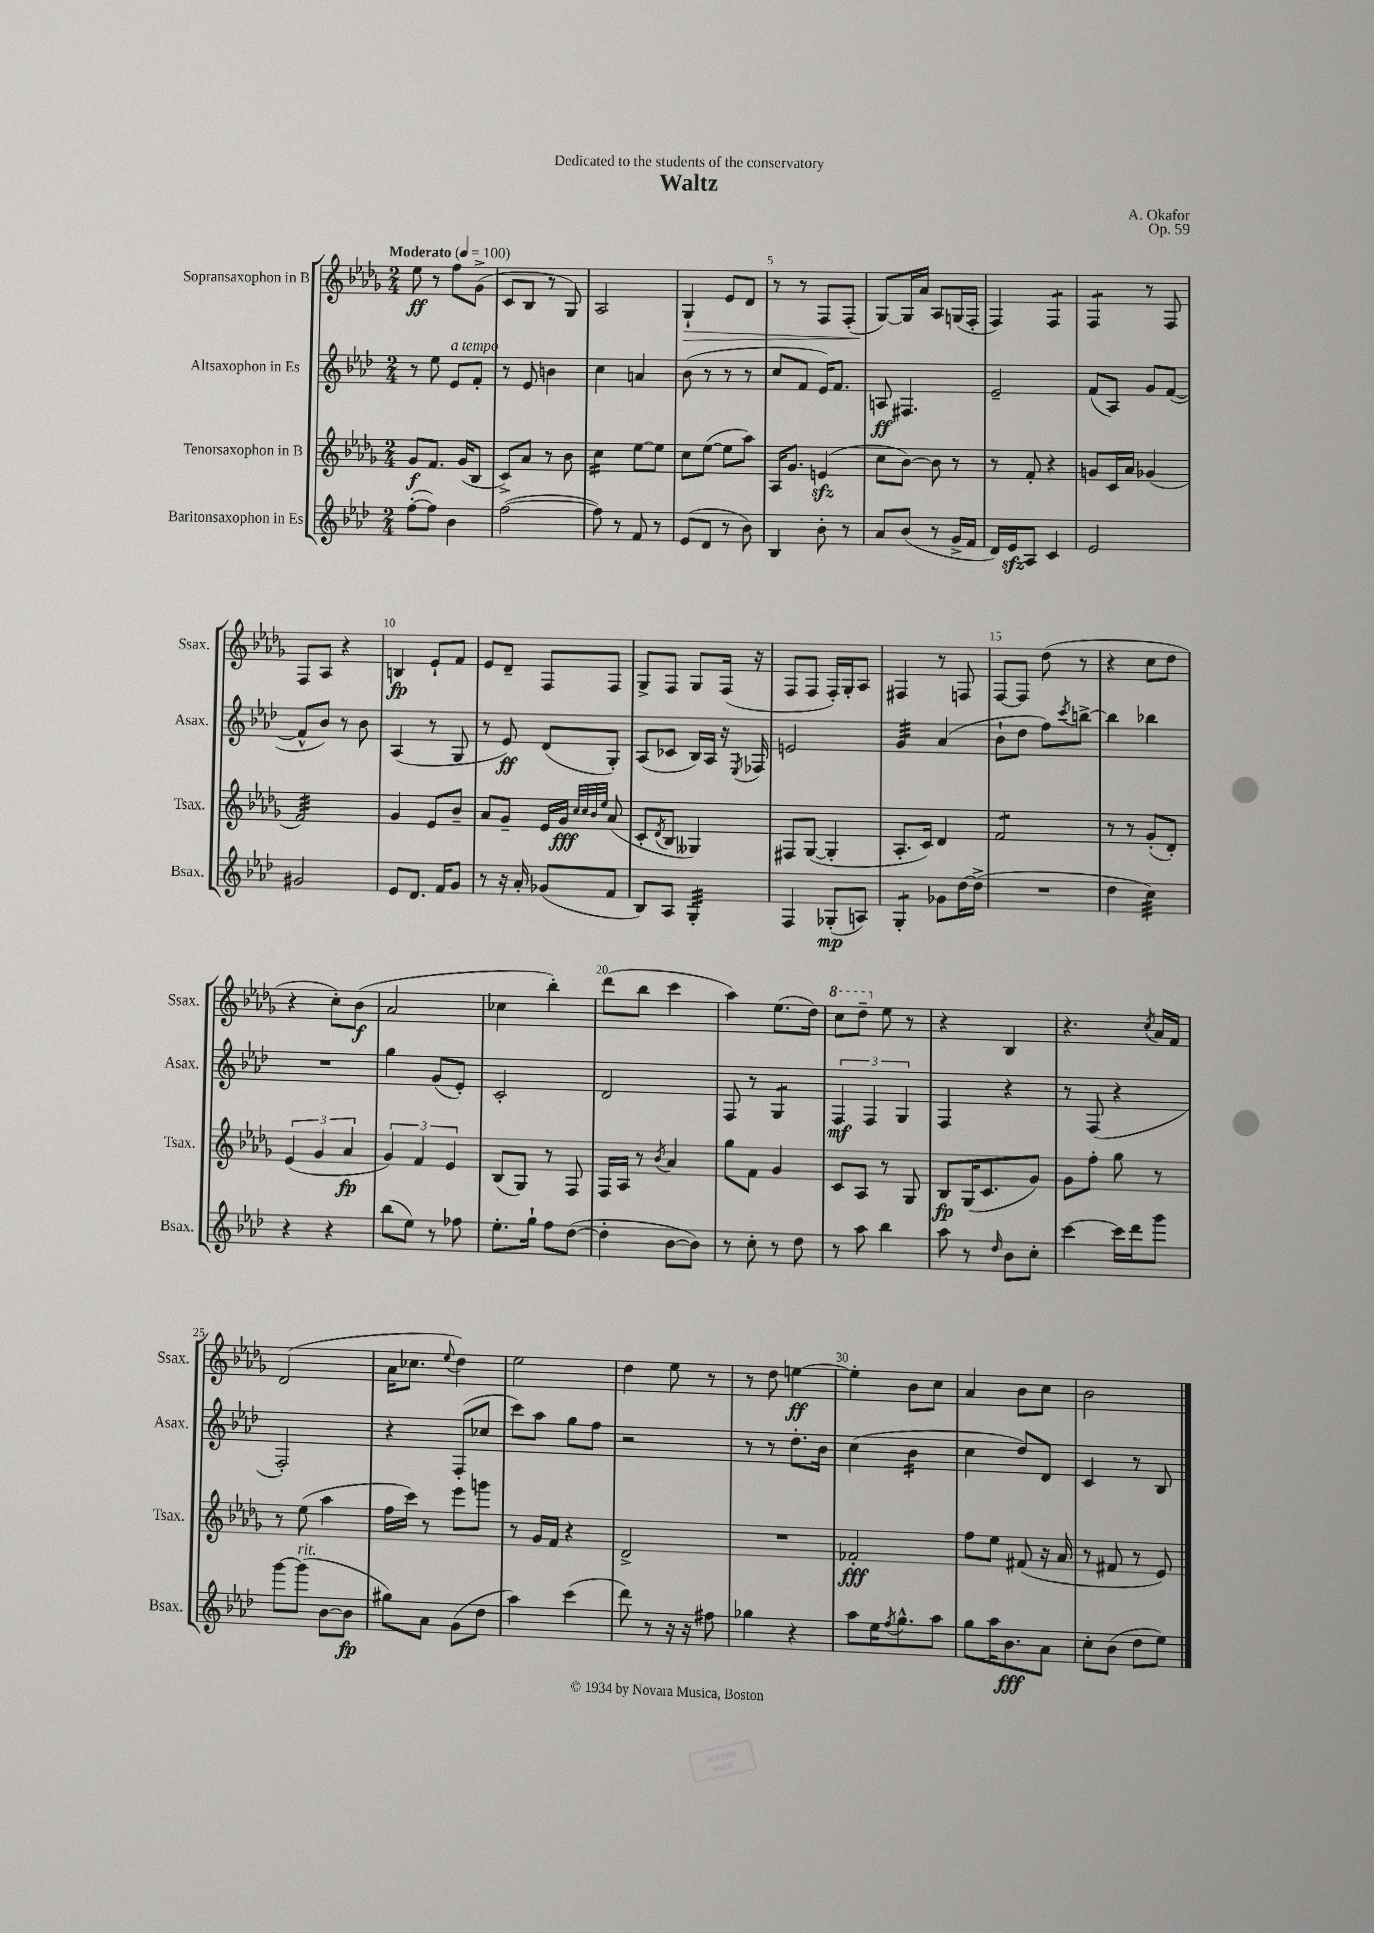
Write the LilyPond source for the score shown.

\header { title = "Waltz" composer = "A. Okafor" dedication = "Dedicated to the students of the conservatory" opus = "Op. 59" }
<<
\new StaffGroup <<
\new Staff = "s0" \with { instrumentName = "Sopransaxophon in B" shortInstrumentName = "Ssax." } {
    \clef treble \key des \major \numericTimeSignature \time 2/4 \tempo "Moderato" 4 = 100
    ees''8\ff r8 f''8 ges'8->( |
    c'8 bes8 r8 ges8) |
    aes2 |
    ges4-!\> ees'8 des'8 |
    r8 r8 f8 f8-.( |
    ges8~\!) ges16 aes'16 aes8 g16( f16-. |
    f4) f4:8 |
    f4:8 r8 f8 |
    f8 aes8 r4 |
    b4\fp ees'8-! f'8 |
    ees'8 des'8-- f8 f8 |
    ges8-> f8 ges8 f16( r16 |
    f8 f8 f16-.) ges16-. aes8 |
    fis4 r8 f8 |
    f8~ f8 des''8( r8 |
    r4 c''8 des''8 |
    r4 c''8-.) bes'8\f( |
    aes'2 |
    ces''4 bes''4-.) |
    des'''8( bes''8 c'''4 |
    aes''4) ees''8.( des''16) |
    \ottava #1 c'''8 des'''8-- \ottava #0 ees''8 r8 |
    r4 bes4 |
    r4. \acciaccatura { c''8 } aes'16 f'16 |
    des'2( |
    aes'16 ces''8. \appoggiatura { ees''8 } des''4) |
    ees''2 |
    des''4 ees''8 r8 |
    r8 des''8 e''4~\ff |
    e''4-. bes'8 c''8 |
    aes'4 bes'8 c''8 |
    bes'2 \bar "|." |
}
\new Staff = "s1" \with { instrumentName = "Altsaxophon in Es" shortInstrumentName = "Asax." } {
    \clef treble \key aes \major \numericTimeSignature \time 2/4
    r8 ees''8 ees'8^\markup { \italic "a tempo" } f'8-. |
    r8 ees'8 b'4 |
    c''4 a'4 |
    bes'8( r8 r8 r8 |
    c''8 f'8 ees'16) f'8. |
    a8\ff fis4. |
    ees'2-- |
    f'8( aes8) g'8 f'8~( |
    f'8-^ bes'8) r8 bes'8 |
    aes4( r8 g8 |
    r8 ees'8\ff) des'8( g8-.) |
    aes8( ces'8 bes16) aes16 r16 \acciaccatura { ees8 } fes16 |
    e'2 |
    g'4:32 aes'4( |
    bes'8-! des''8 f''8) \acciaccatura { c'''8 } b''8~-> |
    b''4 bes''4 |
    R2 |
    g''4 g'8( ees'8-.) |
    c'2-. |
    des'2 |
    f8 r8 g4:8 |
    \tuplet 3/2 { f4\mf f4 g4 } |
    f4 r4 |
    r8 f8( r4 |
    f2-.) |
    r4 f8-.( ces''8 |
    c'''8) aes''8 g''8 f''8 |
    r2 |
    r8 r8 des''8.-. bes'16 |
    c''4( bes'4:16 |
    c''4 des''8) des'8 |
    c'4 r8 bes8 \bar "|." |
}
\new Staff = "s2" \with { instrumentName = "Tenorsaxophon in B" shortInstrumentName = "Tsax." } {
    \clef treble \key des \major \numericTimeSignature \time 2/4
    ges'8\f f'8. ges'16( bes8 |
    c'8->) aes'8 r8 bes'8 |
    c''4:16 ees''8~ ees''8 |
    c''8 ees''8~( ees''8 aes''8) |
    aes16 ges'8. e'4\sfz( |
    c''8 bes'8~) bes'8 r8 |
    r8 f'8-. r4 |
    g'8 c'16 aes'16 ges'4( |
    f'2:32) |
    ges'4 ees'8 bes'8-- |
    aes'8 ges'8-- ees'16 ges'16\fff \grace { c''32 c''32 bes'32 ees''32 } aes'8( |
    c'8-. \acciaccatura { des'8 } bes8 geses4) |
    fis8 ges8~( ges4-. |
    aes8.-. c'16) des'4 |
    f'2:8 |
    r8 r8 ges'8-.( des'8-.) |
    \tuplet 3/2 { ees'4( ges'4 aes'4\fp } |
    \tuplet 3/2 { ges'4) f'4 ees'4 } |
    bes8( ges8) r8 f8 |
    f16 aes16 r8 \acciaccatura { bes'8 } aes'4 |
    ges''8 f'8 ges'4 |
    c'8 aes8 r8 ges8 |
    bes8\fp ges16( c'8. ges'8) |
    ges'8 f''8-. ges''8 r8 |
    r8 ees''8( aes''4 |
    f''16 c'''16) r8 ees'''8 g'''8 |
    r8 ges'16 f'16 r4 |
    des'2-> |
    R2 |
    fes'2-.\fff |
    f''8 ees''8 fis'8( r16 aes'16 |
    r8 fis'8 r8 ees'8) \bar "|." |
}
\new Staff = "s3" \with { instrumentName = "Baritonsaxophon in Es" shortInstrumentName = "Bsax." } {
    \clef treble \key aes \major \numericTimeSignature \time 2/4
    f''8~-.( f''8) bes'4 |
    f''2~( |
    f''8) r8 f'8 r8 |
    ees'8( des'8 r8 bes'8) |
    bes4 bes'8-. r8 |
    aes'8 bes'8( r8 g'16-> f'16 |
    des'16) ees'16\sfz aes8 c'4 |
    ees'2 |
    gis'2 |
    ees'8 des'8. f'16 g'8 |
    r8 r16 aes'16-. ges'8( f'8 |
    bes8) aes8 g4:32-. |
    f4 ges8-.\mp( a8) |
    g4:8-. ges'8 des''16~ des''16->( |
    R2 |
    des''4 c''4:32) |
    r4 r4 |
    bes''8( ees''8) r8 fes''8 |
    ees''8.-. g''16-! f''8 des''8~( |
    des''4-. bes'8~ bes'8) |
    r8 c''8-. r8 des''8 |
    r8 aes''8 bes''4 |
    aes''8 r8 \grace { des''16 } bes'8 c''8-. |
    c'''4~ c'''16 des'''16 g'''8 |
    g'''8~ g'''8^\markup { \italic "rit." }( bes'8~ bes'8\fp |
    gis''8) aes'8 g'8( des''8 |
    aes''4) c'''4( |
    des'''8) r8 r16 r16 fis''8 |
    ges''4 r4 |
    aes''8 ees''16 \acciaccatura { f''8 } g''8.-^ aes''8 |
    g''8 aes''16 bes'8.\fff aes'8 |
    c''8-. bes'8( des''8 ees''8) \bar "|." |
}
>>
>>
\layout { \context { \Score \override BarNumber.break-visibility = ##(#f #t #t) barNumberVisibility = #(every-nth-bar-number-visible 5) } }
